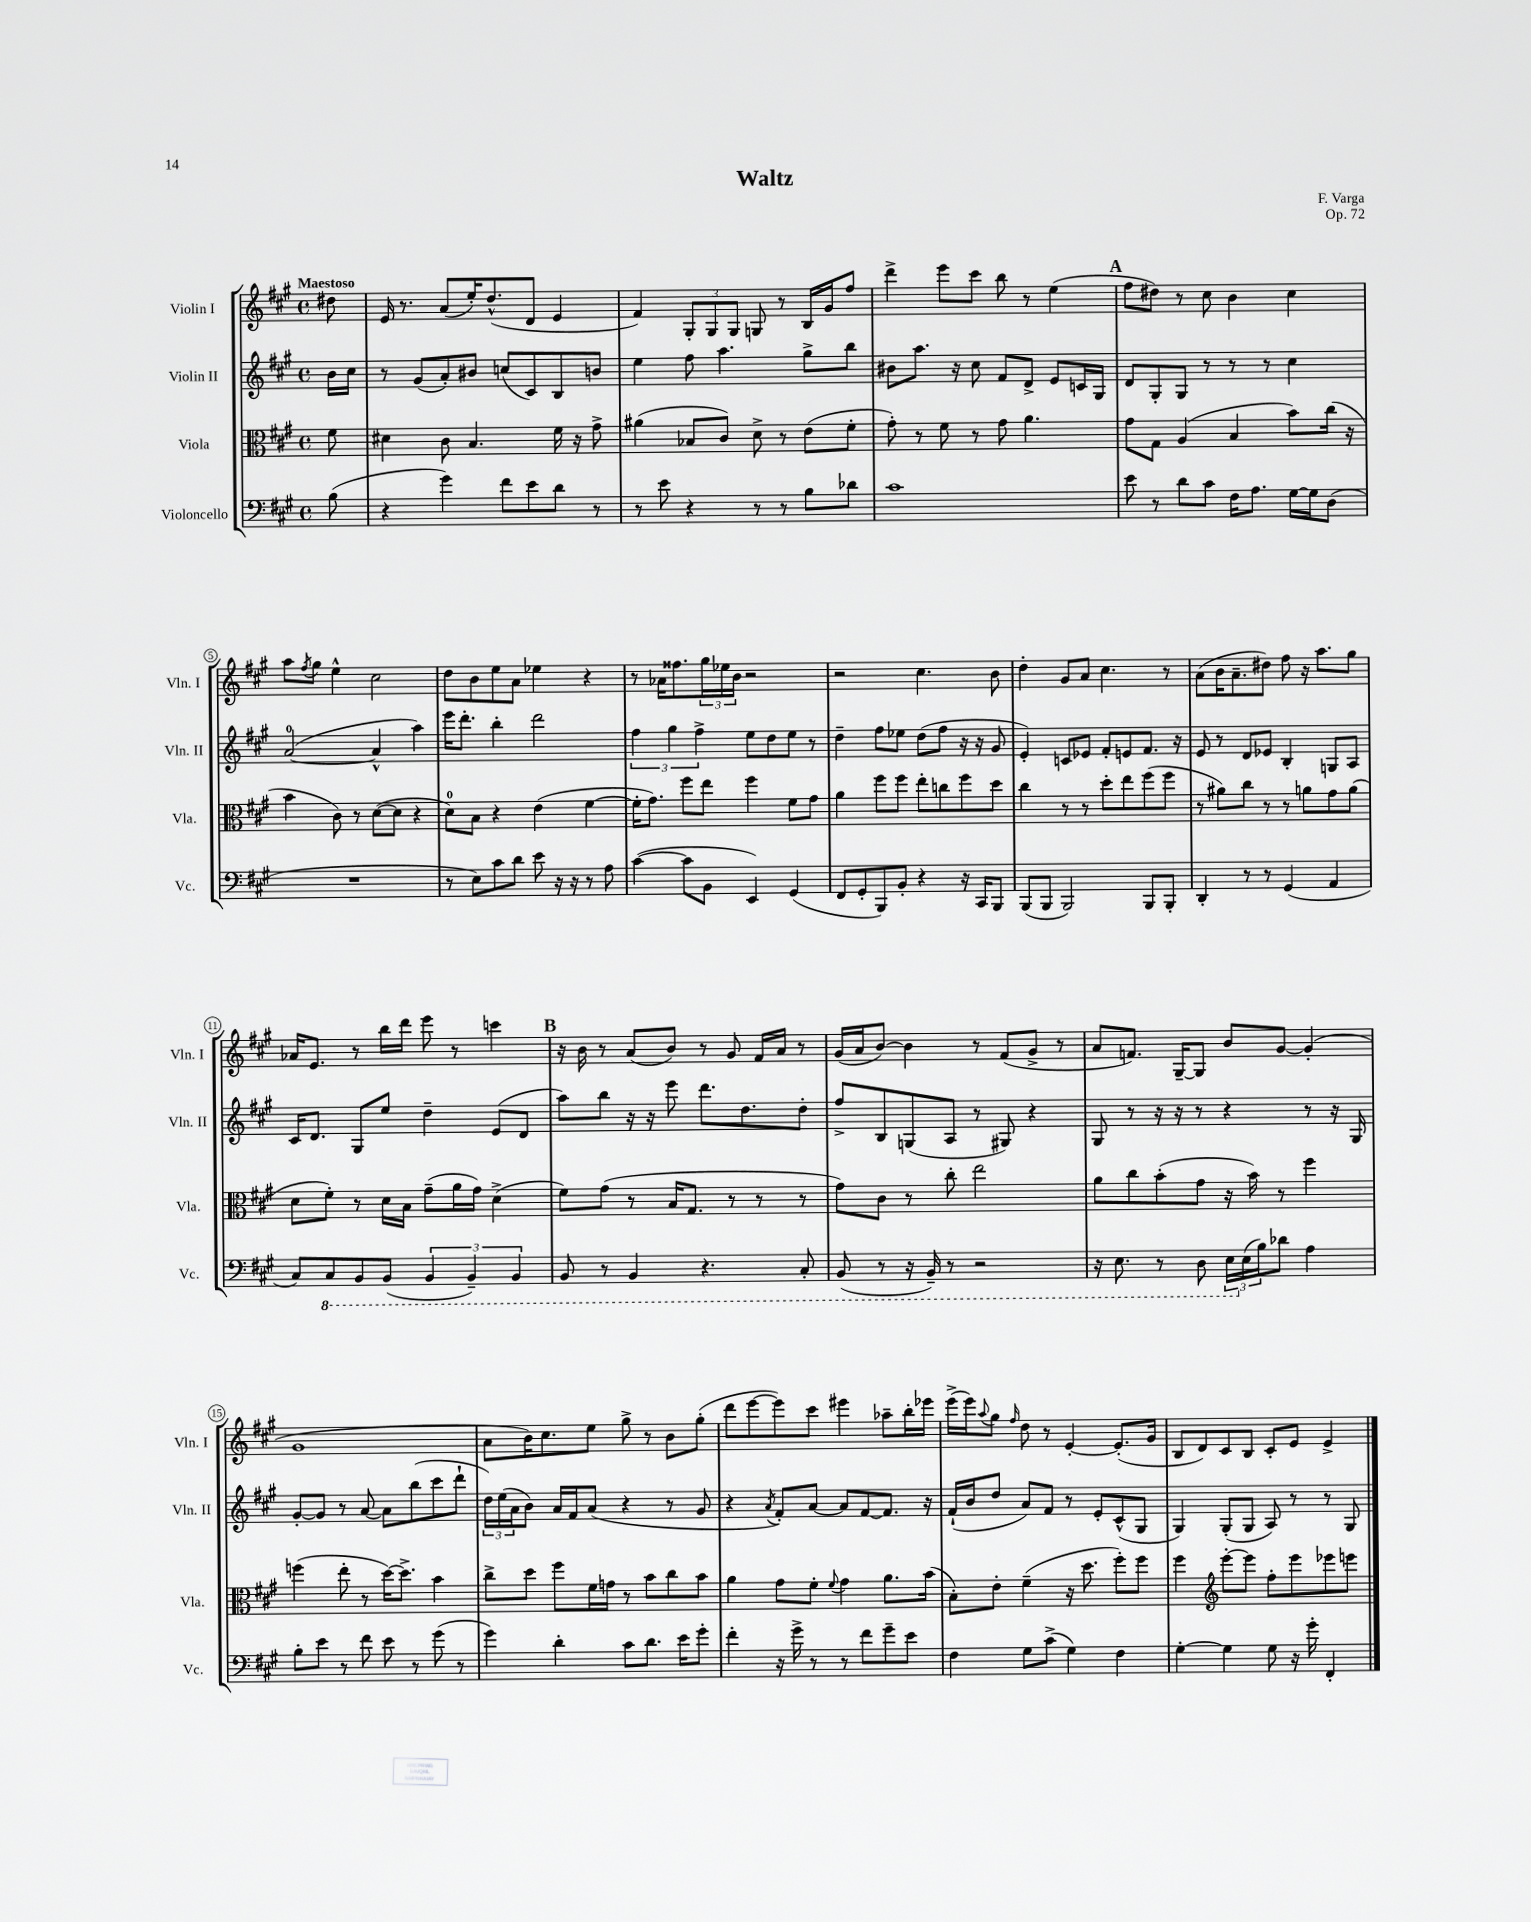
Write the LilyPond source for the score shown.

\header { title = "Waltz" composer = "F. Varga" opus = "Op. 72" }
<<
\new StaffGroup <<
\new Staff = "s0" \with { instrumentName = "Violin I" shortInstrumentName = "Vln. I" } {
    \clef treble \key a \major \defaultTimeSignature \time 4/4 \partial 8 \tempo "Maestoso"
    dis''8 |
    e'16 r8. a'8( e''16-.) d''8.-^( d'8 e'4 |
    fis'4) \tuplet 3/2 { gis8-. gis8 gis8 } g8 r8 b16 gis'16 fis''8 |
    d'''4-> e'''8 cis'''8 b''8 r8 e''4( |
    \mark \markup { \bold "A" } fis''8 dis''8) r8 cis''8 b'4 cis''4 |
    a''8 \acciaccatura { fis''8 } gis''8 e''4-^ cis''2 |
    d''8 b'8 e''8 a'8 ees''4 r4 |
    r8 aes'16 fisis''8. \tuplet 3/2 { gis''16 ees''16 b'16 } r2 |
    r2 cis''4. b'8 |
    d''4-. gis'8 a'8 cis''4. r8 |
    a'8( b'16 a'8.-- dis''8) fis''8 r16 a''8. gis''8 |
    aes'16 e'8. r8 b''16 d'''16 e'''8 r8 c'''4 |
    \mark \markup { \bold "B" } r16 b'16 r8 a'8( b'8) r8 gis'8 fis'16 a'16 r8 |
    gis'16( a'16 b'8~) b'4 r8 fis'8( gis'8-> r8 |
    a'8 f'8.) gis16~-- gis8 b'8 gis'8~ gis'4-.( |
    gis'1 |
    a'8 b'16) cis''8. e''8 gis''8-> r8 b'8 gis''8-.( |
    d'''8 e'''8~ e'''8) cis'''8 eis'''4 aes''8-- b''16-. ees'''16 |
    e'''16->( e'''16) \appoggiatura { a''8 } gis''8 \grace { fis''16 } d''8 r8 e'4~-. e'8.-.( gis'16 |
    b8 d'8) cis'8 b8 cis'8-. e'8 e'4-> \bar "|." |
}
\new Staff = "s1" \with { instrumentName = "Violin II" shortInstrumentName = "Vln. II" } {
    \clef treble \key a \major \defaultTimeSignature \time 4/4 \partial 8
    b'16 cis''16 |
    r8 gis'8( a'8-.) bis'8 c''8( cis'8) b8 b'8 |
    e''4 fis''8 a''4. gis''8-> b''8 |
    bis'8 a''8. r16 cis''8 fis'8 d'8-> e'8 c'16 gis16 |
    \mark \markup { \bold "A" } d'8 gis8-. gis8 r8 r8 r8 cis''4 |
    a'2-0~( a'4-^ a''4) |
    e'''16 d'''8.-. b''4-. d'''2 |
    \tuplet 3/2 { fis''4 gis''4 fis''4-> } e''8 d''8 e''8 r8 |
    d''4-- fis''8 ees''8 d''8( fis''8 r16 r16 gis'8 |
    e'4-.) c'8 ees'8 fis'8-. e'8 fis'8. r16 |
    e'8 r8 d'8 ees'8 b4-. g8 a8 |
    cis'16 d'8. gis8 e''8 d''4-- e'8( d'8 |
    \mark \markup { \bold "B" } a''8) b''8 r16 r16 e'''8 d'''8. d''8. d''8-. |
    fis''8-> b8 g8( a8 r8 gis8) r4 |
    gis8 r8 r16 r16 r8 r4 r8 r16 gis16 |
    gis'8~-. gis'8 r8 a'8~ a'8 b''8( cis'''8 d'''8-! |
    \tuplet 3/2 { d''16) e''16( a'16 } b'8) a'16 fis'16 a'8( r4 r8 gis'8 |
    r4 \acciaccatura { a'8 } fis'8-.) a'8~ a'8 fis'8~ fis'8. r16 |
    fis'16-!( b'16 d''8 a'8) fis'8 r8 e'8-. cis'8-^( gis8 |
    gis4) gis8-.( gis8 a8) r8 r8 gis8 \bar "|." |
}
\new Staff = "s2" \with { instrumentName = "Viola" shortInstrumentName = "Vla." } {
    \clef alto \key a \major \defaultTimeSignature \time 4/4 \partial 8
    fis'8 |
    dis'4 cis'8 b4. fis'16 r16 gis'8-> |
    ais'4( bes8 cis'8) d'8-> r8 e'8( fis'8-. |
    gis'8-.) r8 fis'8 r8 gis'8 a'4. |
    \mark \markup { \bold "A" } gis'8 gis8 a4( b4 b'8) cis''16( r16 |
    b'4 cis'8) r8 d'8~( d'8 r4 |
    d'8-0) b8 r4 e'4( fis'4~ |
    fis'16-. gis'8.) fis''8 e''8 fis''4 fis'8 gis'8 |
    a'4 fis''8 fis''8 e''8-. c''8 fis''8 d''8 |
    cis''4 r8 r8 d''8-. e''8 fis''8( fis''8 |
    r8 ais'8) cis''8 r8 r8 a'8 gis'8 a'8( |
    d'8 fis'8-.) r8 d'16 b16 gis'8--( a'16 gis'16) d'4->( |
    \mark \markup { \bold "B" } fis'8) gis'8( r8 b16 gis8. r8 r8 r8 |
    gis'8) cis'8 r8 cis''8-. e''2 |
    a'8 cis''8 b'8-.( gis'8 r16 b'16) r8 fis''4 |
    f''4( e''8-. r8 d''16~) d''8.-> b'4 |
    cis''8-> d''8 fis''8 fis'16 g'16 r8 b'8 cis''8 b'8 |
    a'4 gis'8 fis'8-. \appoggiatura { fis'8 } gis'4 a'8. b'16( |
    b8-.) e'8-. fis'4--( r16 d''8. fis''8-.) fis''8 |
    fis''4 \clef treble e'''8~-. e'''8 fis''8-. e'''8 ees'''8 e'''8 \bar "|." |
}
\new Staff = "s3" \with { instrumentName = "Violoncello" shortInstrumentName = "Vc." } {
    \clef bass \key a \major \defaultTimeSignature \time 4/4 \partial 8
    b8( |
    r4 gis'4) fis'8 e'8 d'8 r8 |
    r8 e'8 r4 r8 r8 b8 des'8 |
    cis'1 |
    \mark \markup { \bold "A" } e'8 r8 d'8 cis'8 fis16 a8. gis16~ gis16 d8( |
    R1 |
    r8 e8) cis'8 d'8 e'8 r16 r16 r8 a8 |
    cis'4~( cis'8 b,8 e,4) gis,4( |
    fis,8 gis,8-. b,,8) b,8-. r4 r16 cis,16 b,,8 |
    b,,8( b,,8 b,,2) b,,8 b,,8-. |
    d,4-. r8 r8 gis,4( a,4 |
    cis8) \ottava #-1 cis,8 b,,8 b,,8( \tuplet 3/2 { b,,4 b,,4--) b,,4 } |
    \mark \markup { \bold "B" } b,,8 r8 b,,4 r4. cis,8-. |
    b,,8( r8 r16 b,,16--) r8 r2 |
    r16 e,8. r8 d,8 \tuplet 3/2 { e,16 \ottava #0 e16( b16) } des'8 a4 |
    b8-. e'8 r8 fis'8 e'8 r8 gis'8( r8 |
    gis'4) d'4-. cis'8 d'8. e'16 gis'8-. |
    fis'4-. r16 gis'16-> r8 r8 fis'8 gis'8-- e'8 |
    fis4 gis8 cis'8->( gis4) fis4 |
    gis4~-. gis4 gis8 r16 gis'16-. fis,4-. \bar "|." |
}
>>
>>
\layout { \context { \Score \override BarNumber.stencil = #(make-stencil-circler 0.1 0.3 ly:text-interface::print) } }
